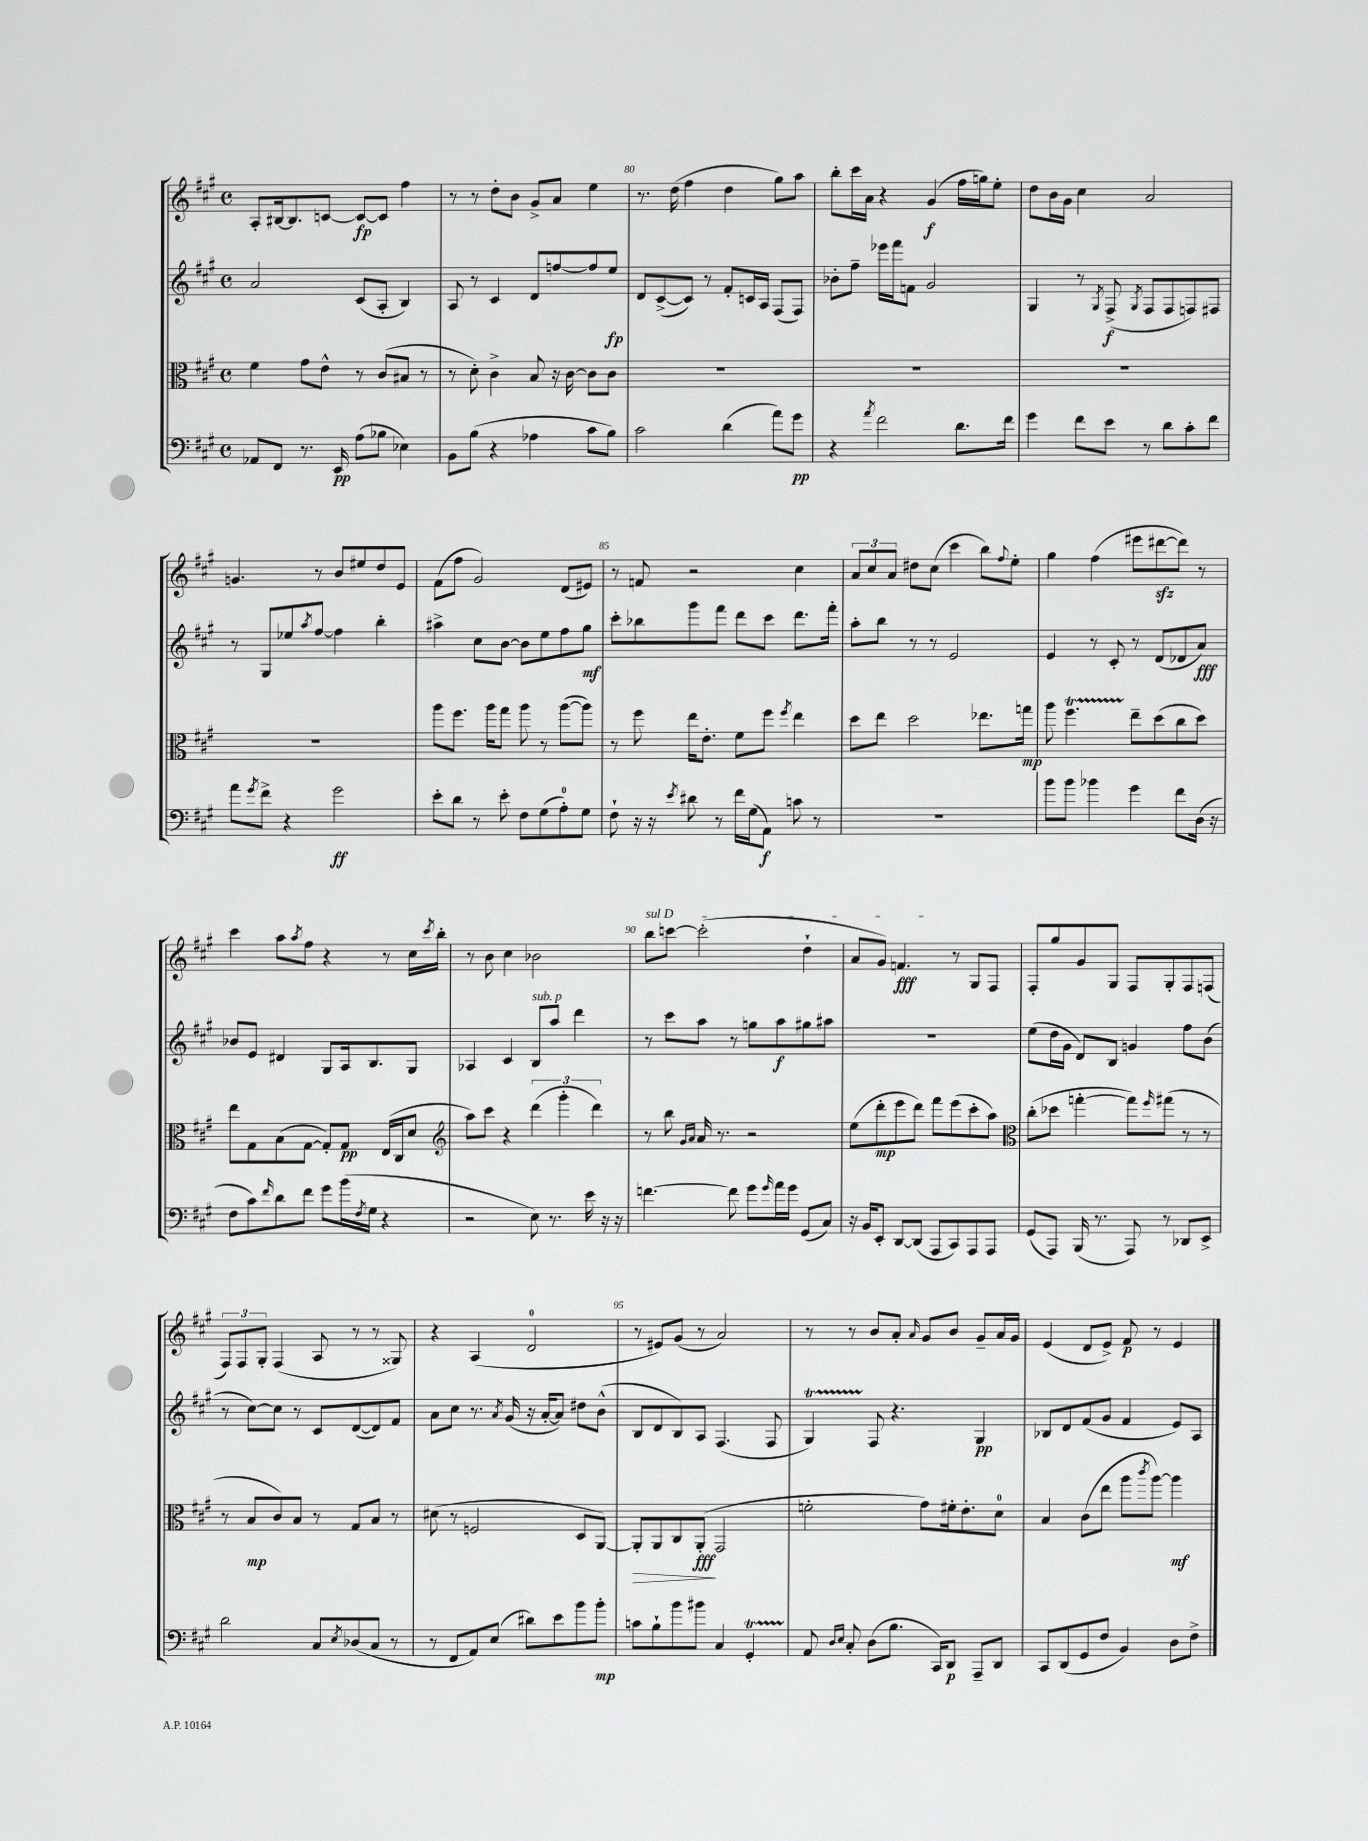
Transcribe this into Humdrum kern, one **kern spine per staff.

**kern	**kern	**kern	**kern
*staff4	*staff3	*staff2	*staff1
*clefF4	*clefC3	*clefG2	*clefG2
*k[f#c#g#]	*k[f#c#g#]	*k[f#c#g#]	*k[f#c#g#]
*M4/4	*M4/4	*M4/4	*M4/4
*met(c)	*met(c)	*met(c)	*met(c)
8AA-	4f#	2a	8A'
8FF#	.	.	[16B#
.	.	.	8.B#]
8.r	8g#	.	.
.	8e^^	.	[8c
16EE	.	.	.
(8A	8r	(8c#	8c_
8B-	(8c#	8A'	8c]
4E-)	8B#	4B)	4ff#
.	8r	.	.
=	=	=	=
8BB	8r	8A	8r
(8B	8d')	8r	8r
4r	4c#^	4c#	8dd'
.	.	.	8b
4A-	8B	8d	8g#^
.	16r	[8ff	8a
.	[16c#	.	.
8c#	8c#]	8ff]	4ee
8B)	8c#	8ee	.
=	=	=	=
2c#	1r	8d	8.r
.	.	([8c#^	.
.	.	.	(16dd
.	.	8c#])	4ff#
.	.	8r	.
(4d	.	8f#'	4dd
.	.	16c	.
.	.	16A	.
8a)	.	(8F#	8gg#)
8g#	.	8F#)	8aa
=	=	=	=
4r	1r	8b-'	8bb'
.	.	8ff#~	16ccc#
.	.	.	16a
8qa	.	.	.
2f#	.	16eee-	4r
.	.	16fff#	.
.	.	8f	.
.	.	2g#	(4g#
8.d	.	.	16ff#
.	.	.	16gg)
.	.	.	8ee'
16f#	.	.	.
=	=	=	=
4g#	1r	4G#	8dd
.	.	.	16b
.	.	.	16g#
8f#	.	8r	4cc#
.	.	8qG#	.
8e	.	(8F#^	.
.	.	8qG#	.
8r	.	8F#	2a
8d	.	8F#	.
8c#'	.	8F)	.
8f#	.	8F#	.
=	=	=	=
8a	1r	8r	4.g
8qg#	.	.	.
8f#^	.	8G#	.
4r	.	8ee-	.
.	.	8qaa	.
.	.	[8ff#	8r
2g#	.	4ff#]	8b
.	.	.	8ee#
.	.	4bb'	8dd
.	.	.	8e
=	=	=	=
8e'	8aa	4aa#^	(8f#
8d	8.ff#	.	8ff#
8r	.	8cc#	2g#)
.	16aa	.	.
8e'	8gg#	[8b	.
8F#	8aa	8b]	.
(8G#	8r	8ee	.
8A')	([8aa	8ff#	(8d
8G#	8aa])	8gg#	8e#)
=	=	=	=
8F#`	8r	8ccc#'	8r
16r	8ff#	8bb-	8f
16r	.	.	.
8qe	.	.	.
8d#	16ee	8ggg#	2r
.	8.e'	.	.
8r	.	8fff#	.
16f#	8f#	8ddd	.
(16G#	.	.	.
8AA)	8ff#	8ccc#	.
.	8qff#	.	.
8c	4ee	8.ddd	4cc#
8r	.	.	.
.	.	16fff#'	.
=	=	=	=
1r	8dd	8aa'	12a
.	.	.	12cc#
.	8ee	8bb	.
.	.	.	12a
.	2dd	8r	8dd#
.	.	8r	(8cc#
.	.	2e	4ccc#
.	8.ee-	.	8bb)
.	.	.	8qqff#
.	.	.	8ee'
.	16gg	.	.
=	=	=	=
8b	8aa	4e	4gg#
8b	4.ff#	.	.
4b-	.	8r	(4ff#
.	.	8c#'	.
4g#	8ee~	8r	8eee#
.	(8dd	(8d	[8ddd#
8f#	8cc#	8d-	8ddd#])
(16D	8dd)	8a)	8r
16r	.	.	.
=	=	=	=
8F#	8ee	8b-	4ccc#
8c#)	8G#	8e	.
16qqf#	.	.	.
8d	(8B	4d#	8aa
.	.	.	8qaa
8f#	[8G#	.	8ff#
8g#	8G#'])	8G#	4r
(16b	8G#	16A	.
8qF#	.	.	.
16G#	.	8.B	.
4r	(16E	.	8r
.	16C#	.	.
.	8d	8G#	16cc#
.	.	.	8qccc#
.	.	.	16bb'
=	=	=	=
*	*clefG2	*	*
2r	8aa)	4A-	8r
.	8ccc#	.	8b
.	4r	4c#	4cc#
8E)	(6ddd	8B	2b-
8.r	.	8aa	.
.	6ggg#'	.	.
.	.	4ddd	.
16e	.	.	.
.	6ddd)	.	.
16r	.	.	.
16r	.	.	.
=	=	=	=
[4.f	8r	8r	8bb
.	8bb	8ccc#	[8ccc
.	16qqg#	.	.
.	16qqa	.	.
.	16a	8aa	(2ccc']
.	8.r	.	.
8f]	.	8r	.
8g#	2r	8gg	.
16qqg#	.	.	.
16a	.	8aa	.
16g#	.	.	.
(8GG#	.	8gg#	4dd`
8C#)	.	8aa#	.
=	=	=	=
16r	(8ee	1r	8a
16BB	.	.	.
8EE'	8ddd'	.	8g#)
[8DD	8eee	.	4.f
(8DD]	8ddd)	.	.
8AAA	8fff#	.	.
8CC#)	(8eee	.	8r
8AAA	8ccc#'	.	8G#
8AAA	8aa)	.	8F#
=	=	=	=
*	*clefC3	*	*
(8GG#	(8cc#'	(8ee	8F#'
8AAA)	8dd-	16dd	8gg#
.	.	16g#	.
(16BBB	[4gg'	8d)	8g#
8.r	.	.	.
.	.	8B	8G#
8AAA)	8gg])	4g	8F#
.	16qqff#	.	.
8r	(8gg#	.	8G#'
8DD-	8r	8ff#	8F#
8EE^	8r	(8b	(8F
=	=	=	=
2d	8r	8r	12F#)
.	.	.	12F#
.	8B	[8cc#)	.
.	.	.	12G#'
.	8c#)	8cc#]	(4F#
.	8B	8r	.
8C#	8r	8c#	8A
8qE	.	.	.
(8D-	8G#	([8d	8r
8C#	8B	8d])	8r
8r	8r	8f#	8G##)
=	=	=	=
8r	(8d#	8a	4r
8FF#	8r	8cc#	.
8AA)	2F	8.r	(4A
(8E	.	.	.
.	.	8qa	.
.	.	(16g#	.
8d#)	.	16r	2d
.	.	[16a'	.
8e	.	8a])	.
8b	8D	8dd#	.
8b'	[8AA)	(8b^^	.
=	=	=	=
8c	8AA']	8B	8r
8B`	8AA	8d	8e#)
8b	8C#	8B)	(8g#
8b#	(8AA'	8A	8r
4C#	2GG#	(4.F#	2a)
4GG#'	.	.	.
.	.	8F#	.
=	=	=	=
8AA	2f'	4G#)	8r
16qqD	.	.	.
16qqE	.	.	.
8C#'	.	.	8r
(8D	.	8F#	8b
8.B	.	4.r	8a'
.	.	.	16qqa
.	8g#)	.	8g#
16CC#)	.	.	.
8DD	16f#'	.	8b
.	8.e'	.	.
8AAA~	.	4G#	8g#~
8DD	8d	.	16a
.	.	.	16g#
=	=	=	=
8CC#	4B	8B-	(4e
(8DD	.	8d	.
8GG#	(8c#	(8f#	8d
8F#	8ee	8g#	8e^)
4BB)	8aa	4f#	8f#
.	8qccc#	.	.
.	[8aa)	.	8r
8D	4aa]	8e)	4e
8F#^	.	8A	.
==	==	==	==
*-	*-	*-	*-
